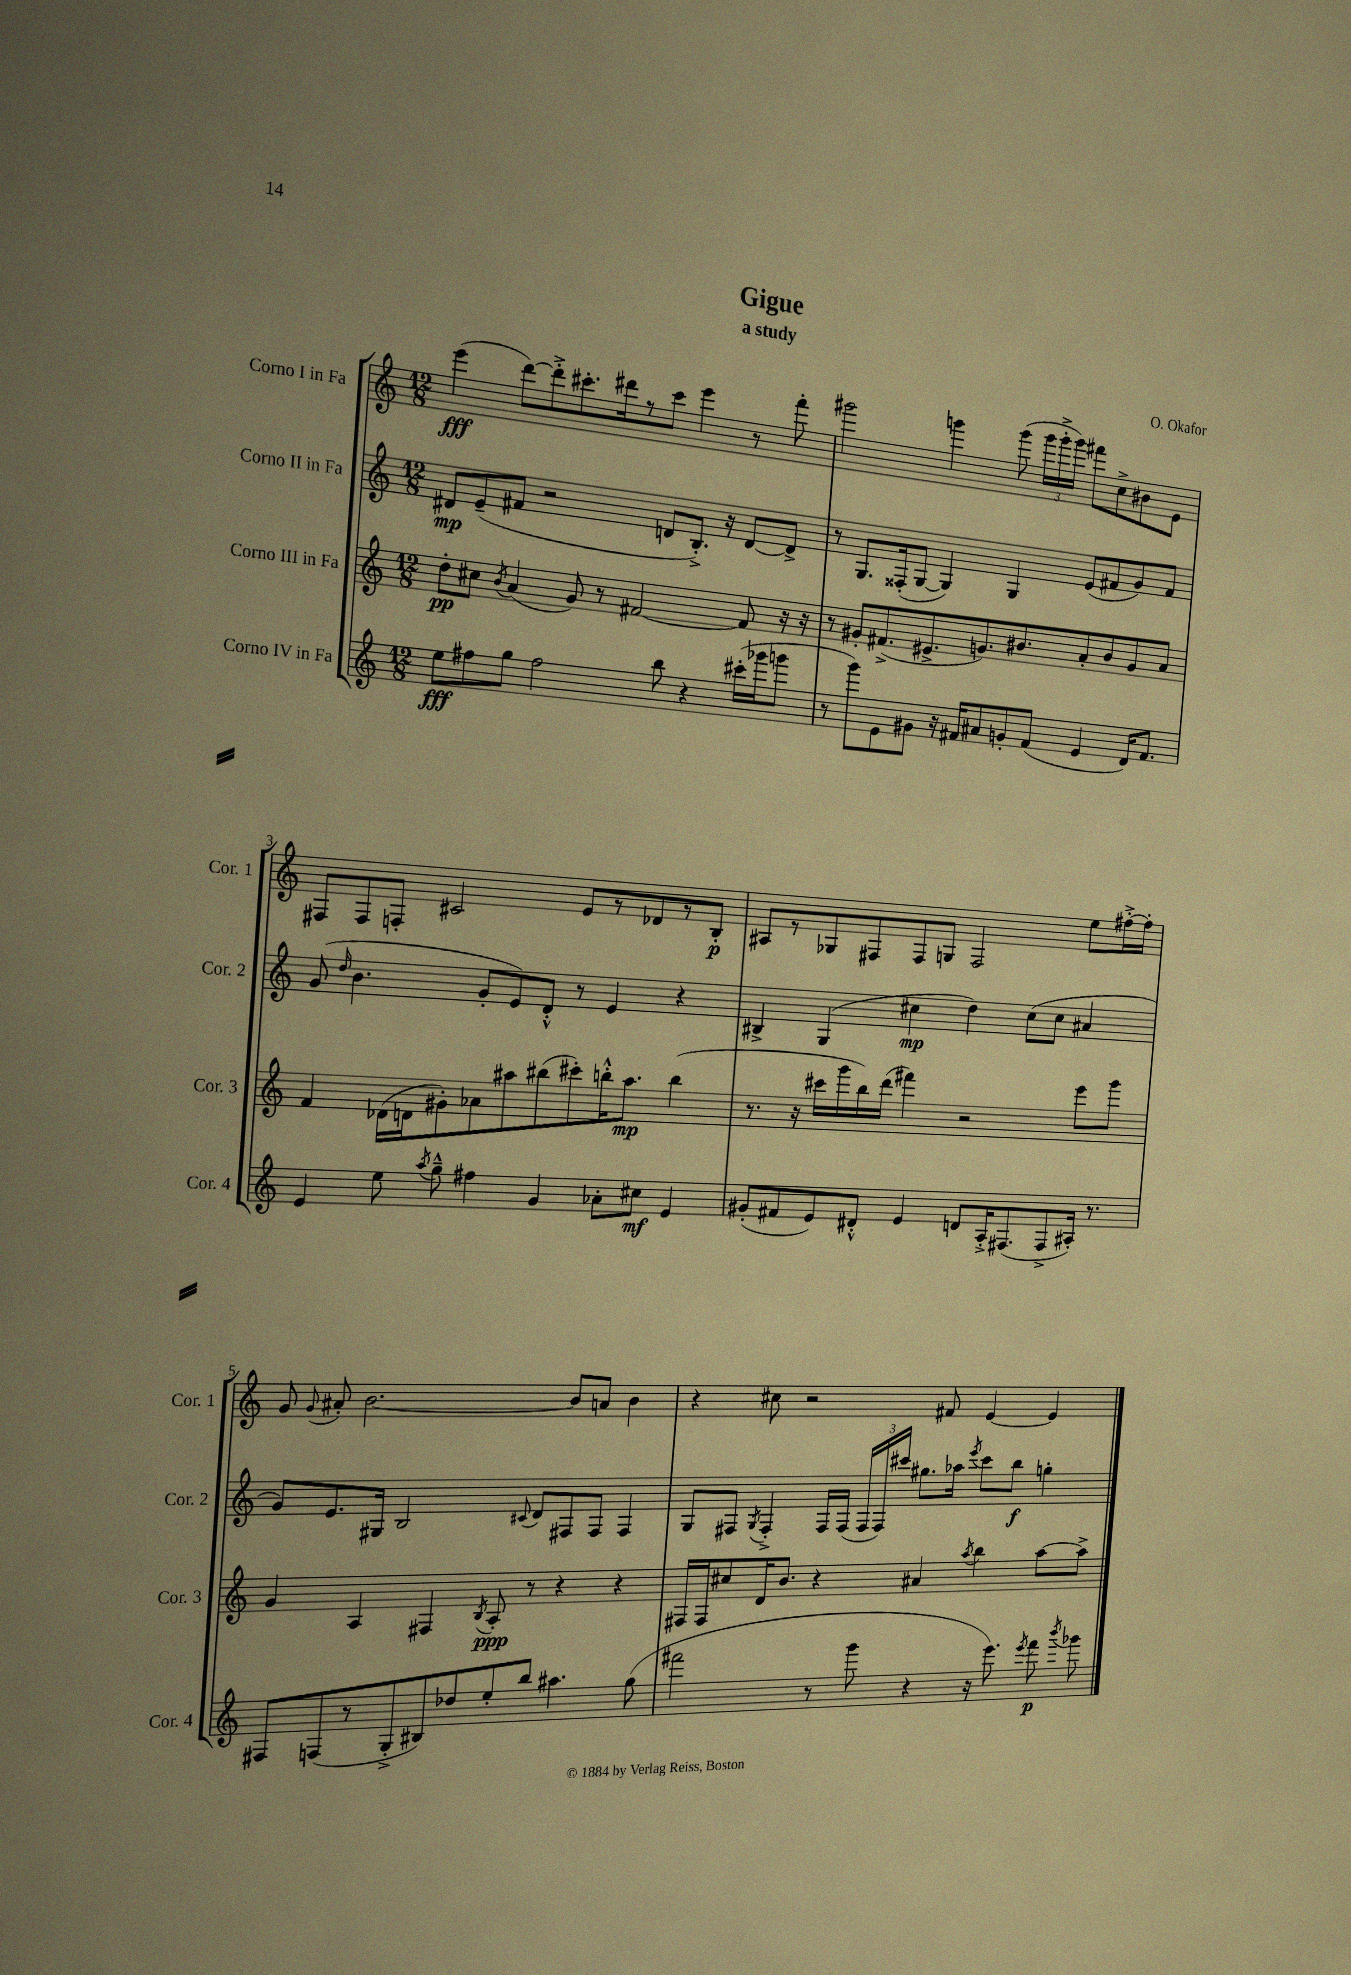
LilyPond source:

\header { title = "Gigue" composer = "O. Okafor" subtitle = "a study" }
<<
\new StaffGroup <<
\new Staff = "s0" \with { instrumentName = "Corno I in Fa" shortInstrumentName = "Cor. 1" } {
    \clef treble \key c \major \numericTimeSignature \time 12/8
    \autoBeamOff e'''4\fff( d'''8[~) d'''8-.-> cis'''8.-. dis'''16 r8 cis'''8] e'''4 r8 f'''8-. |
    gis'''2 g'''4 g'''8( \tuplet 3/2 { g'''16[ g'''16-.-> g'''16]) } fis'''8[ c''8-> bis'8 e'8] |
    fis8[ fis8 f8]-. cis'2 e'8[ r8 des'8 r8 b8]-.\p |
    ais8[ r8 ges8 fis8 fis8 g8] fis2 e''8[ fis''16~-.-> fis''16]-. |
    g'8 \appoggiatura { g'8 } ais'8-. b'2.~ b'8[ a'8] b'4 |
    r4 cis''8 r2 fis'8 e'4~ e'4 \bar "|." |
}
\new Staff = "s1" \with { instrumentName = "Corno II in Fa" shortInstrumentName = "Cor. 2" } {
    \clef treble \key c \major \numericTimeSignature \time 12/8
    \autoBeamOff dis'8[\mp e'8--( fis'8] r2 d'8[ b8.]-.->) r16 d'8[~ d'8]-> |
    r8 g8.[ fisis16-.( g8]~ g4) g4 e'8[( fis'8 g'8) fis'8] |
    g'8( \grace { d''16 } b'4. g'8[-. e'8) d'8]-.-^ r8 e'4 r4 |
    bis4-> g4( cis''4\mp d''4) cis''8[( cis''8] ais'4 |
    g'8[) e'8. gis16] b2 \appoggiatura { cis'8 } d'8[ fis8 fis8] fis4 |
    g8[ fis8] \acciaccatura { g8 } fis4-.-> fis16[ fis16]( \tuplet 3/2 { fis16[ fis16) cis'''16] } gis''8.[ aes''16] \acciaccatura { e'''8 } cis'''8[ b''8]\f g''4-. \bar "|." |
}
\new Staff = "s2" \with { instrumentName = "Corno III in Fa" shortInstrumentName = "Cor. 3" } {
    \clef treble \key c \major \numericTimeSignature \time 12/8
    \autoBeamOff d''8[-.\pp cis''8] \acciaccatura { b'8 } a'4( g'8) r8 fis'2~ fis'8 r16 r16 |
    r8 gis'8[-. fis'8.->( eis'8.-> g'8.) bis'8. a'8-. bis'8 g'8 a'8] |
    f'4 des'16[( d'16 gis'8-.) aes'8 ais''8 bis''8( cis'''8-.) b''16-.-^ ais''8.]\mp b''4( |
    r8. r16 cis'''16[ g'''16 b''16) d'''16]( fis'''4) r2 e'''8[ g'''8] |
    g'4 a4 fis4 \acciaccatura { b8 } a8-.\ppp r8 r4 r4 |
    fis16[ fis16 cis''8 d'16 b'8.] r4 ais'4 \acciaccatura { a''8 } b''4 a''8[~ a''8]-> \bar "|." |
}
\new Staff = "s3" \with { instrumentName = "Corno IV in Fa" shortInstrumentName = "Cor. 4" } {
    \clef treble \key c \major \numericTimeSignature \time 12/8
    \autoBeamOff e''8[\fff fis''8 g''8] fis''2 b''8 r4 cis'''16[-.( ges'''16 g'''8] |
    r8 g'''8[) e'8 gis'8] r16 fis'16[ ais'8 g'8-. fis'8]( e'4 d'16[) fis'8.] |
    e'4 e''8 \acciaccatura { a''8 } g''8---^ fis''4 g'4 aes'8[-. cis''8]\mf e'4 |
    gis'8[-.( fis'8 e'8) dis'8]-.-^ e'4 d'8[ a16-.-> fis8.( fis8-> ais16]-.) r8. |
    fis8[ f8( r8 g8-.-> bis8) des''8 e''8-. b''8] ais''4. g''8( |
    fis'''2 r8 g'''8 r4 r16 e'''8.) \acciaccatura { e'''8 } fis'''8\p \acciaccatura { b'''8 } ges'''8 \bar "|." |
}
>>
>>
